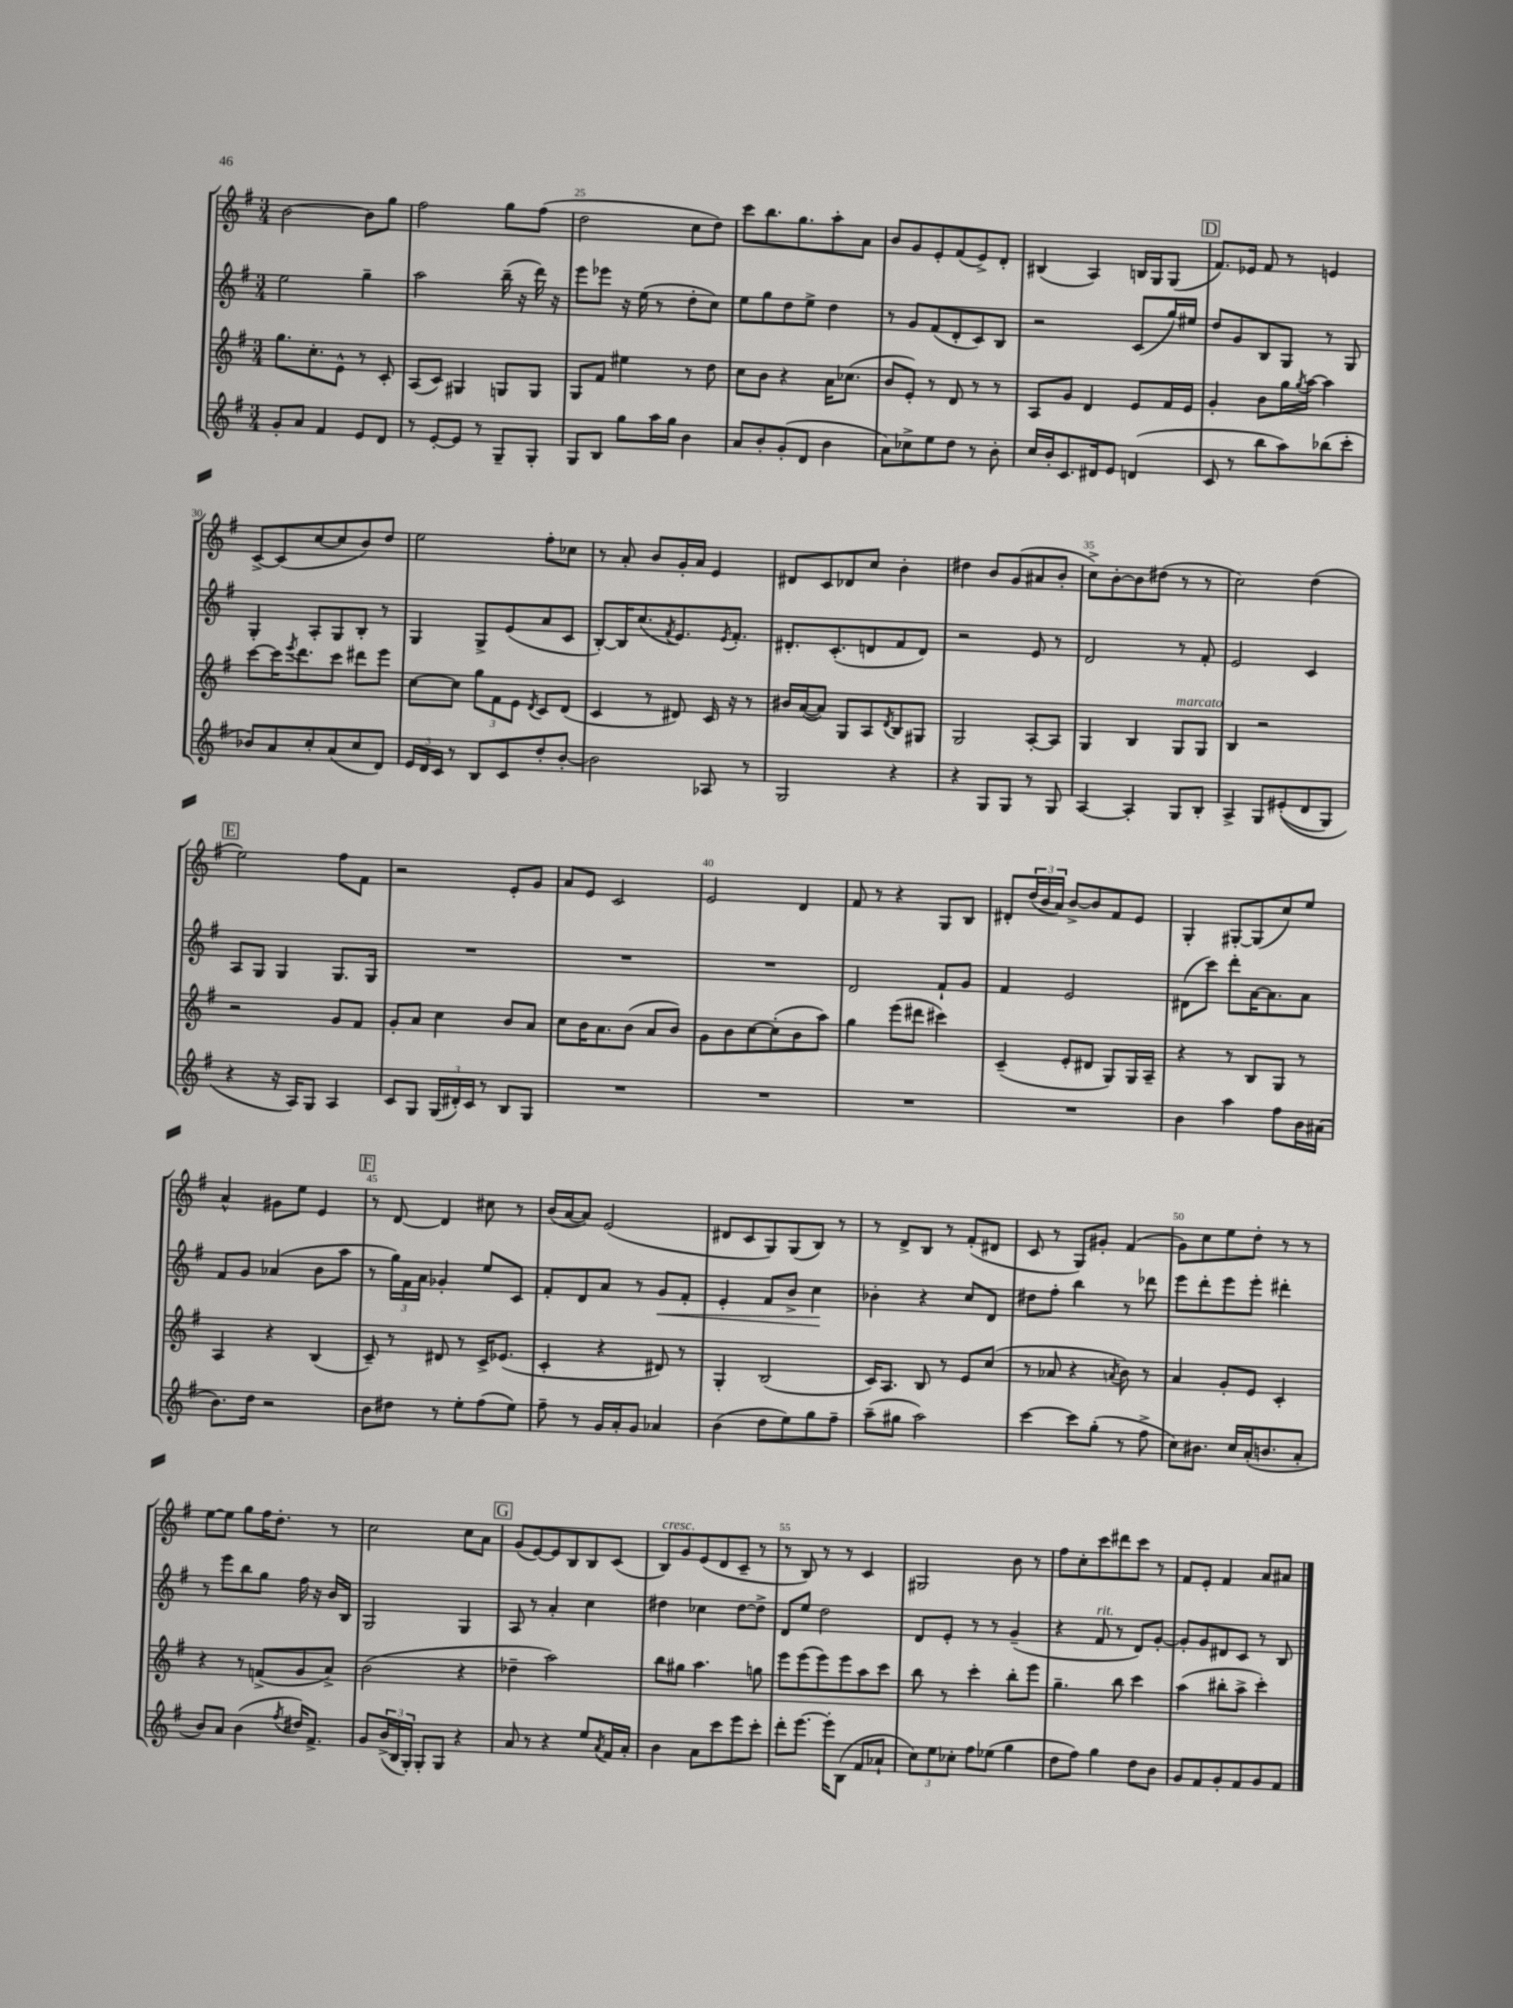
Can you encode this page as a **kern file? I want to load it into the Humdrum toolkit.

**kern	**kern	**kern	**kern
*staff4	*staff3	*staff2	*staff1
*clefG2	*clefG2	*clefG2	*clefG2
*k[f#]	*k[f#]	*k[f#]	*k[f#]
*M3/4	*M3/4	*M3/4	*M3/4
8g'	8.gg	2ee	[2b
8a	.	.	.
.	8.cc'	.	.
4f#	.	.	.
.	8e^^	.	.
8e	8r	4gg~	8b]
8d	8c'	.	8gg
=	=	=	=
8r	(8A	2aa	2ff#
[8e'	8c)	.	.
8e]	4G#	.	.
8r	.	.	.
8G~	8G	(16bb~	8gg
.	.	16r	.
8G'	8G	16ddd)	(8ff#
.	.	16r	.
=	=	=	=
8G	8G	8eee	2dd
8B	8f#	8eee-	.
8gg	4ee#	16r	.
.	.	(16ee	.
16aa	.	8r	.
16gg	.	.	.
4b	8r	8dd'	8cc
.	8dd	8cc)	8dd)
=	=	=	=
8a	8cc	8ee	8ccc
8b'	8b	8gg	8.bb
(8g'	4r	8dd	.
.	.	.	8.gg
8d	.	8ee^	.
4b	16a	4dd	8aa'
.	(8.cc-	.	.
.	.	.	8a
=	=	=	=
8a)	8b	8r	8b
8cc-^	8e')	8g	8g
8ee	8r	(8f#	8e'
8dd	8d	8d'	(8f#
8r	8r	8c)	8e^)
8b'	8r	8B	8d'
=	=	=	=
16cc	8A	2r	(4B#
16b'	.	.	.
8.c	8g	.	.
.	4d	.	4A)
16d#	.	.	.
8e	.	.	.
(4d	8e	(8c	16B
.	.	.	16G
.	16f#	16gg)	(8G
.	16e	16ee#	.
=	=	=	=
8c	4g'	8dd	8.f#)
8r	.	8g	.
.	.	.	16e-
8bb	8b	8B	8f#
8aa)	16gg	8G	8r
.	8qgg	.	.
.	[16aa	.	.
(8bb-	4aa]	8r	4e
8ccc'	.	8G	.
=	=	=	=
8b-)	[8ccc	4G'	[8c^
8a	16ccc]	.	(8c]
.	8qeee	.	.
.	8.ddd	.	.
8cc'	.	8A'	[8cc
(8a	8ccc	8G	8cc]
8cc	8ddd#	8B'	8b)
8d)	8eee	8r	8dd
=	=	=	=
24e	[8cc	4G	2ee
24d	.	.	.
24c	.	.	.
8r	8cc]	.	.
8B	12gg	8G^	.
.	12f#	.	.
8c	.	(8e	.
.	12e	.	.
.	8qd	.	.
8dd'	8c	8a	8ff#'
[8b'	(8d	8c	8cc-
=	=	=	=
2b]	4c	[8B')	8r
.	.	16B]	8a'
.	.	(8.cc	.
.	8r	.	8b
.	.	8qf#	.
.	8d#)	8.e)	16g'
.	.	.	16a
8A-	16c	.	4e
.	.	8qe	.
.	16r	8.f#'	.
8r	8r	.	.
=	=	=	=
2G	16b#	8.d#'	8d#
.	([16a	.	.
.	8a])	.	8c
.	.	(8.c'	.
.	8G	.	8d-
.	8A	8d	8cc
.	8qd	.	.
4r	8B	8f#	4b'
.	8G#	8d)	.
=	=	=	=
4r	2G	2r	4dd#
8G	.	.	8b
8G	.	.	(8g
8r	[8A'	8e	8a#
8G	8A]	8r	8b'
=	=	=	=
[4A	4G	2d	8cc^)
.	.	.	[8b'
4A']	4B	.	8b]
.	.	.	(8dd#
8G	8G	8r	8r
8B'	8G	8f#'	8r
=	=	=	=
4A^	4B	2e	2cc)
8G	2r	.	.
&((8e#'	.	.	.
8d	.	4c	(4dd
8G)	.	.	.
=	=	=	=
4r	2r	8A	2ee)
.	.	8G	.
16r	.	4G	.
16A&)	.	.	.
8G	.	.	.
4A	8g	8.G	8ff#
.	8f#	.	8f#
.	.	16G	.
=	=	=	=
8c	8g'	2.r	2r
8G	8a	.	.
(24G	4cc	.	.
24d#')	.	.	.
24c	.	.	.
8r	.	.	.
8B	8b	.	8e'
8G	8a	.	8g
=	=	=	=
2.r	8cc	2.r	8a
.	16b	.	8e
.	8.a	.	.
.	.	.	2c
.	(8b	.	.
.	8a	.	.
.	8b)	.	.
=	=	=	=
2.r	8g	2.r	2e
.	8b	.	.
.	[8cc	.	.
.	(8cc']	.	.
.	8b	.	4d
.	8aa)	.	.
=	=	=	=
2.r	4gg	2d	8f#
.	.	.	8r
.	(8eee	.	4r
.	8ddd#	.	.
.	4ccc#)	8f#`	8G
.	.	8g	8B
=	=	=	=
2.r	(4c~	4f#	8d#'
.	.	.	(24dd
.	.	.	24b
.	.	.	24a)
.	8e'	2e	[8b^
.	8d#	.	8b]
.	8G)	.	8f#
.	16G	.	8e
.	16A~	.	.
=	=	=	=
4b	4r	(8d#	4G'
.	.	8ccc)	.
4aa	8r	8ddd'	[8G#'
.	8B	[16a	(8G#]
.	.	8.a]	.
8ff#	8G	.	8cc)
16b	8r	8a	8ee
(16a#	.	.	.
=	=	=	=
8.b)	4A	8f#	4a^^
.	.	8g	.
16dd	.	.	.
2r	4r	(4a-	8g#
.	.	.	8ee
.	(4B	8b	4e
.	.	8aa	.
=	=	=	=
8b	8c~)	8r	8r
8dd#	8r	24gg)	[8d
.	.	24f#	.
.	.	24a	.
8r	8d#	4g-'	4d]
8ee'	8r	.	.
(8ff#	16c^	8ee	8cc#
.	(8.e-	.	.
8ee)	.	8c	8r
=	=	=	=
8ff#~	4c'	8f#'	(16b
.	.	.	[16a
8r	.	8d	8a])
16g	4r	8a	(2e
16a'	.	.	.
8g	.	8r	.
4a-	8d#)	8g	.
.	8r	8f#'	.
=	=	=	=
(4b	4G'	4e'	8d#
.	.	.	8c
8dd	(2B	8f#	8G)
8ee)	.	8b^	(8G
8gg	.	4cc	8B)
8ff#~	.	.	8r
=	=	=	=
(8aa~	16c)	4b-'	8r
.	8.A	.	.
8gg#	.	.	8d^
2aa)	8B	4r	8B
.	8r	.	8r
.	8e	8cc	(8f#'
.	(8cc	8d	8d#
=	=	=	=
[4ccc	8r	8dd#	8c
.	8a-	8ff#'	8r
8ccc]	4r	4bb	8G)
(8gg'	.	.	8g#'
.	8qa	.	.
8r	8b)	8r	(4f#
8ff#^	8r	8ddd-	.
=	=	=	=
8cc)	4a	8eee	8g)
8.b#	.	8ddd'	8cc
.	8g'	8eee	8ee
16cc	.	.	.
(16a'	8e	8eee'	8dd'
8.b	.	.	.
.	4c'	4ddd#'	8r
8a'	.	.	8r
=	=	=	=
8b)	4r	8r	[8ee
8a	.	8eee	8ee]
(4b	8r	8bb	8gg
.	(8f^	8gg	16ff#
.	.	.	8.dd'
8qff#	.	.	.
16dd#)	8g	16ff#	.
8.f#^	.	16r	.
.	8a^)	16b	8r
.	.	16B	.
=	=	=	=
8g	(2b	2G	2cc
(24b^	.	.	.
24B	.	.	.
24G')	.	.	.
8G'	.	.	.
8G	.	.	.
4r	4r	4G	8cc
.	.	.	8a
=	=	=	=
8a	4dd-~	8A	(8g
8r	.	8r	[8e)
4r	2aa)	4a'	8e]
.	.	.	8B
8ee	.	4cc	8B
8qa	.	.	.
16f#	.	.	(8c
16a'	.	.	.
=	=	=	=
4b	8bb	4dd#	8B)
.	8gg#	.	8g
8a	4.aa	4cc-	(8e
8ccc	.	.	8d
8eee	.	[8dd#	8c~
8ccc'	8gg	8dd#^]	8r
=	=	=	=
8ddd'	8eee	8d	8r
[8.eee	(8eee	8ee	8B)
.	8eee)	2dd	8r
16eee']	.	.	.
(8B	8eee	.	8r
8f#	8aa	.	4c
8a-`	8ccc	.	.
=	=	=	=
12cc)	8bb	8d	2G#
12ee	.	.	.
.	8r	8e'	.
12cc-'	.	.	.
8ff#	4ccc'	8r	.
(8ee-	.	8r	.
4gg	8bb'	(4g~	8b
.	8eee	.	8r
=	=	=	=
8dd	4.gg~	4r	8ff#
8ff#)	.	.	8cc'
4gg	.	8f#	8ccc
.	8bb	8r	8ddd#
8dd	4ccc	8d)	8ccc
8b	.	[8g'	8r
=	=	=	=
8g	(4aa	8g']	8f#
8f#	.	8g	8e'
8g'	8bb#'	8d#	4f#
8f#	8aa^	8c	.
8g	4ccc')	8r	8a
8f#	.	8B	8a#
==	==	==	==
*-	*-	*-	*-
